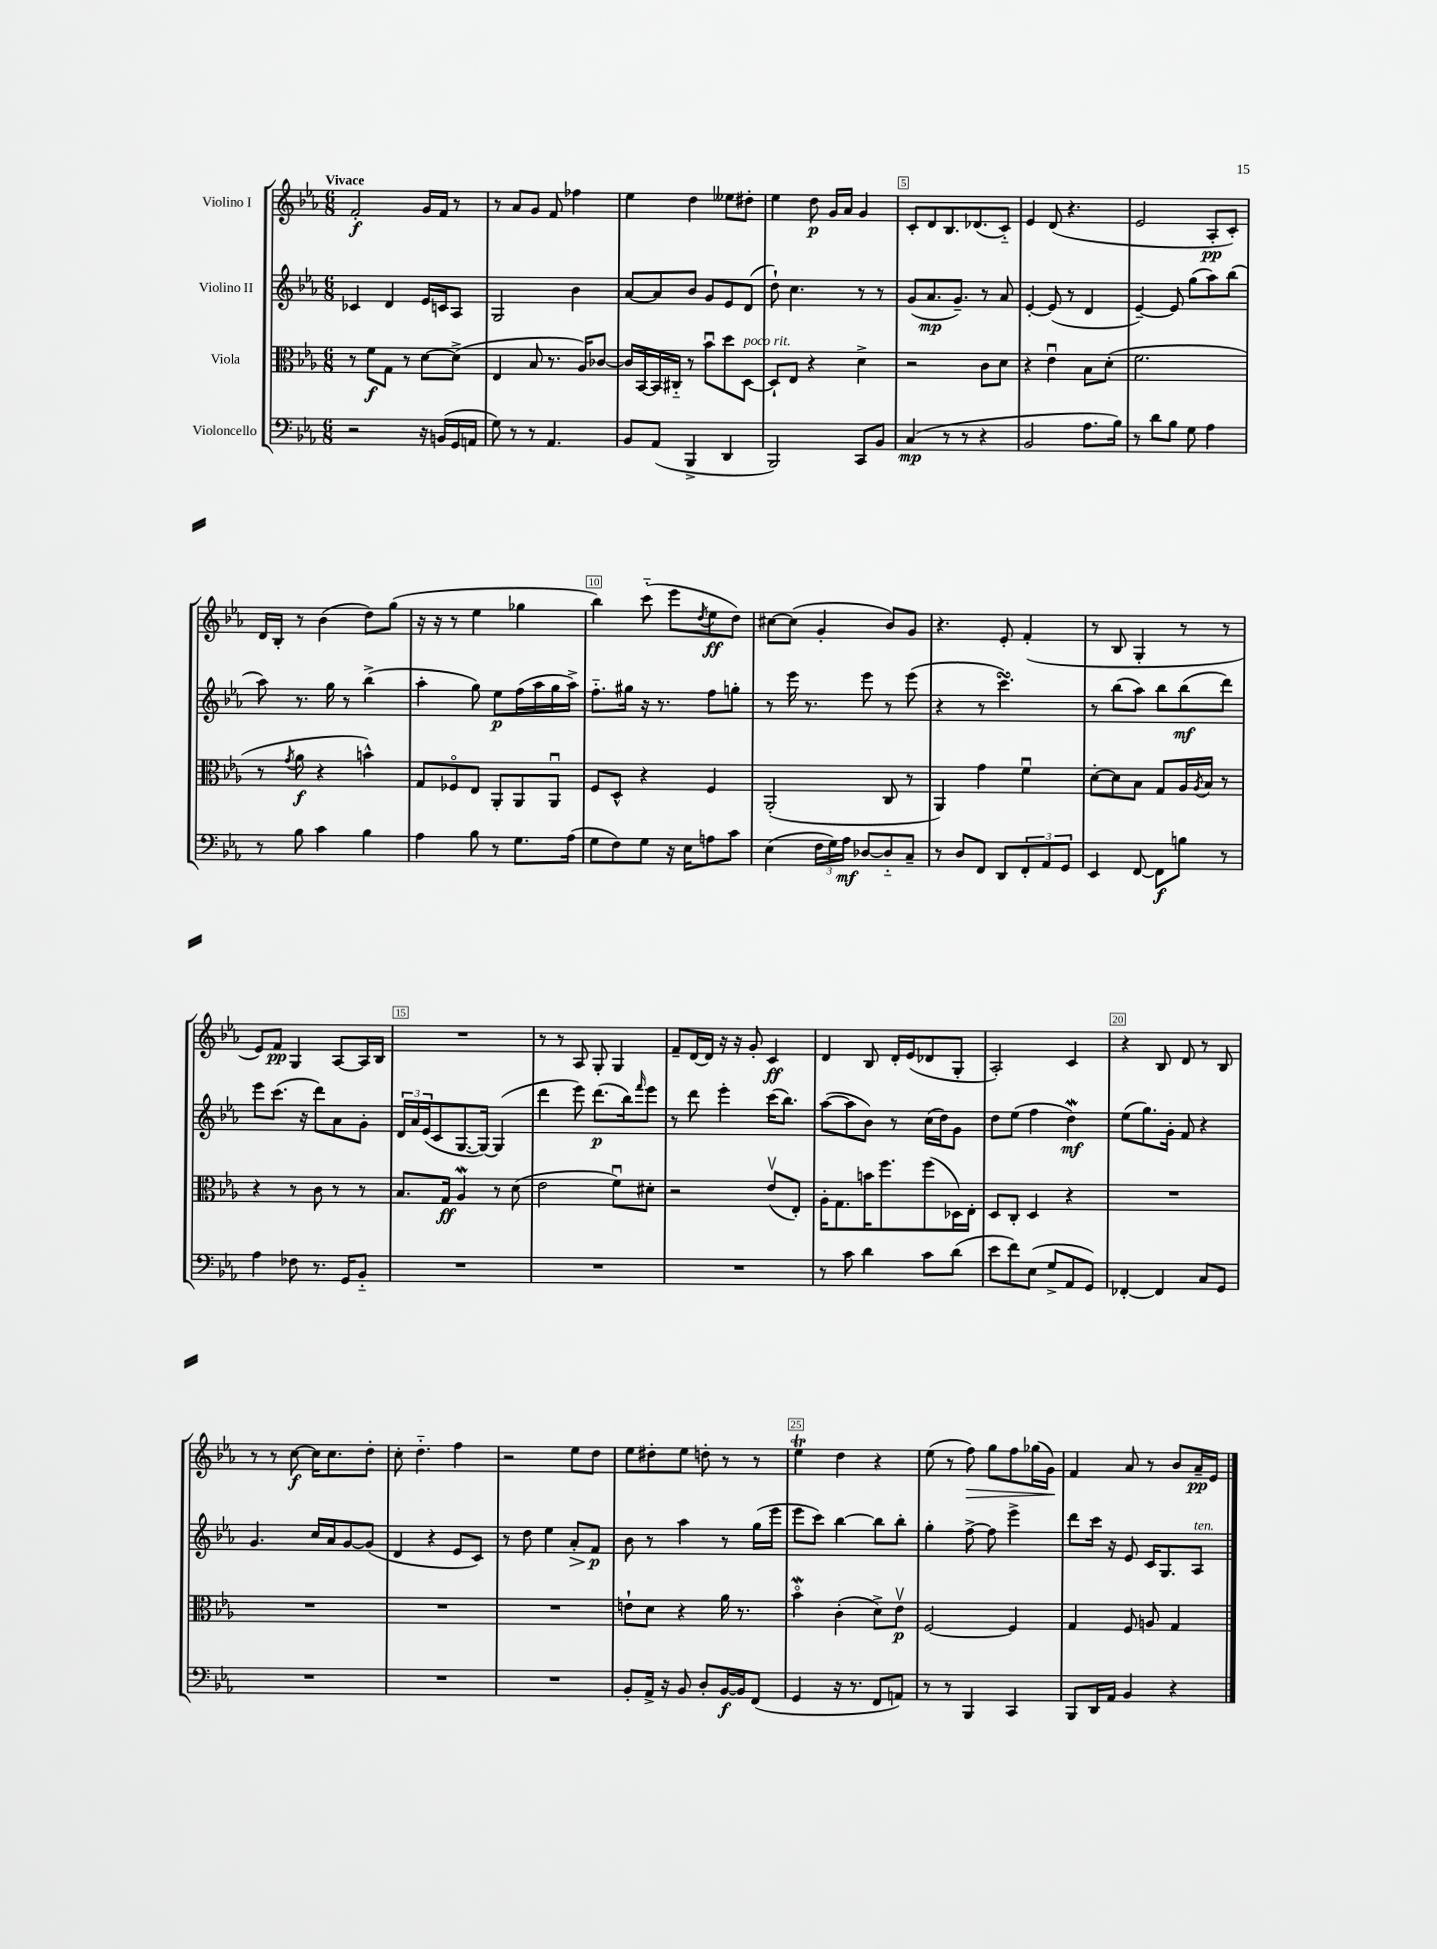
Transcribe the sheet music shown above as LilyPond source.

<<
\new StaffGroup <<
\new Staff = "s0" \with { instrumentName = "Violino I" } {
    \clef treble \key ees \major \numericTimeSignature \time 6/8 \tempo "Vivace"
    f'2-.\f g'16 f'16 r8 |
    r8 aes'8 g'8 f'8 fes''4 |
    ees''4 d''4 eeses''8 dis''8-. |
    ees''4 d''8\p g'16 aes'16 g'4 |
    c'8-. d'8 bes8. des'8.( c'8-_) |
    ees'4 d'8( r4. |
    ees'2 aes8-.\pp c'8-.) |
    d'16 bes16-. r8 bes'4( d''8) g''8( |
    r16 r16 r8 ees''4 ges''4 |
    bes''4) c'''8-_( ees'''8 \acciaccatura { d''8 } ees''8\ff d''8) |
    cis''8~ cis''8( g'4-. bes'8) g'8 |
    r4. ees'8-. f'4-.( |
    r8 bes8 g4-. r8 r8 |
    ees'8) f'8\pp g4 aes8~ aes16 bes16 |
    R2. |
    r8 r8 aes8 g8-. g4 |
    f'8-- d'16~ d'16 r16 r16 g'8-. c'4\ff |
    d'4 bes8 d'16-. ees'16( des'8 g8-. |
    aes2-.) c'4 |
    r4 bes8 d'8 r8 bes8 |
    r8 r8 c''8~\f c''16 c''8. d''8-. |
    c''8-. d''4.-_ f''4 |
    r2 ees''8 d''8 |
    ees''8 dis''8-. ees''8 d''8-. r8 r8 |
    ees''4\trill d''4 r4 |
    ees''8( r8 f''8\>) g''8 f''8 ges''16( g'16\!) |
    f'4 aes'8 r8 bes'8 aes'16--\pp ees'16 \bar "|." |
}
\new Staff = "s1" \with { instrumentName = "Violino II" } {
    \clef treble \key ees \major \numericTimeSignature \time 6/8
    ces'4 d'4 ees'16 c'16 aes8 |
    g2 bes'4 |
    aes'8~ aes'8 bes'8 g'8 ees'8 d'8( |
    d''8-!) c''4. r8 r8 |
    g'8( aes'8.\mp g'8.--) r8 aes'8 |
    ees'4~-. ees'8( r8 d'4 |
    ees'4~--) ees'8 g''8( aes''8) bes''8( |
    aes''8) r8. g''16 r8 bes''4->( |
    aes''4-. g''8) ees''8\p f''16( aes''16 g''16 aes''16->) |
    f''8.-_ gis''16 r16 r8. f''8 g''8-. |
    r8 ees'''16 r8. ees'''8 r8 ees'''8( |
    r4 r8 c'''4.\turn) |
    r8 bes''8( aes''8) bes''8 bes''8\mf( d'''8) |
    ees'''8 c'''8.( r16 d'''8) aes'8 g'8-. |
    \tuplet 3/2 { d'16 aes'16 ees'16( } c'8 g8.~ g16~) g4( |
    d'''4 ees'''8) d'''8.\p( bes''16) \grace { f'''16 } ees'''8 |
    r8 d'''8 ees'''4-. c'''16( bes''8.) |
    aes''8~( aes''8 bes'8) r8 c''16( d''16) g'8 |
    d''8 ees''8( f''4 d''4\mordent\mf) |
    ees''8( g''8.) g'16-. f'8 r4 |
    g'4. c''16 aes'16 g'8~ g'8( |
    d'4 r4 ees'8 c'8) |
    r8 d''8 ees''4 aes'8-.\> f'8\p\! |
    bes'8 r8 aes''4 r8 g''16( ees'''16 |
    ees'''8 c'''8) bes''4~ bes''8 bes''8-. |
    g''4-. f''8~-> f''8 ees'''4-> |
    d'''8 c'''16 r16 ees'8 c'16 g8. aes8^\markup { \italic "ten." } \bar "|." |
}
\new Staff = "s2" \with { instrumentName = "Viola" } {
    \clef alto \key ees \major \numericTimeSignature \time 6/8
    r8 f'8\f g8 r8 d'8~ d'8->( |
    ees4 bes8 r8. aes16) ces'8~ |
    ces'16 bes,16~ bes,16 cis16-_ r8 bes'8\downbow d''8 d8~^\markup { \italic "poco rit." } |
    d8-! ees8 r4 d'4-> |
    r2 c'8 d'8 |
    r4 ees'4\downbow bes8 d'8-.( |
    f'2. |
    r8 \acciaccatura { g'8 } aes'8\f r4 b'4-^) |
    g8 fes8\flageolet ees8 aes,8-. aes,8 aes,8\downbow |
    f8 d8-^ r4 f4 |
    aes,2-.( c8 r8 |
    aes,4) g'4 f'4\downbow |
    d'8~-. d'8 bes8 g8 aes16 \acciaccatura { aes8 } bes16 r8 |
    r4 r8 c'8 r8 r8 |
    bes8. g16\ff aes4\mordent r8 d'8( |
    ees'2 f'8\downbow) dis'8-. |
    r2 ees'8\upbow( ees8-.) |
    aes16-. g8. b'16 f''8. f''8( des16) ees16-. |
    d8 c8-. d4 r4 |
    R2. |
    R2. |
    R2. |
    R2. |
    e'8-! d'8 r4 aes'16 r8. |
    bes'4\flageolet\mordent c'4-.( d'8->) ees'8\upbow\p |
    f2~ f4 |
    g4 f8 a8 g4 \bar "|." |
}
\new Staff = "s3" \with { instrumentName = "Violoncello" } {
    \clef bass \key ees \major \numericTimeSignature \time 6/8
    r2 r16 b,16( g,16 a,16 |
    g8) r8 r8 aes,4. |
    bes,8 aes,8( bes,,4-> d,4 |
    bes,,2) c,8 bes,8 |
    c4\mp( r8 r8 r4 |
    bes,2 aes8. bes16) |
    r8 d'8 bes8 g8 aes4 |
    r8 bes8 c'4 bes4 |
    aes4 bes8 r8 g8. aes16( |
    g8 f8) g8 r16 ees16 a8 c'8 |
    ees4( \tuplet 3/2 { f16 g16) aes16\mf } des8~ des8-_ c8-- |
    r8 d8 f,8 d,8 \tuplet 3/2 { f,8-. aes,8 g,8 } |
    ees,4 f,8~ f,8\f b8 r8 |
    aes4 fes8 r8. g,16 bes,8-_ |
    R2. |
    R2. |
    R2. |
    r8 c'8 d'4 c'8 d'8( |
    ees'8 f'8) ees8( g8-> aes,8 g,8) |
    fes,4~-. fes,4 c8 g,8 |
    R2. |
    R2. |
    R2. |
    bes,8-. aes,16-> r16 bes,8 d8-. bes,16~\f bes,16 f,8( |
    g,4 r16 r8. f,8 a,8) |
    r8 r8 bes,,4 c,4 |
    bes,,8 d,16 aes,16 bes,4 r4 \bar "|." |
}
>>
>>
\layout { \context { \Score \override BarNumber.break-visibility = ##(#f #t #t) barNumberVisibility = #(every-nth-bar-number-visible 5) \override BarNumber.stencil = #(make-stencil-boxer 0.1 0.3 ly:text-interface::print) } }
